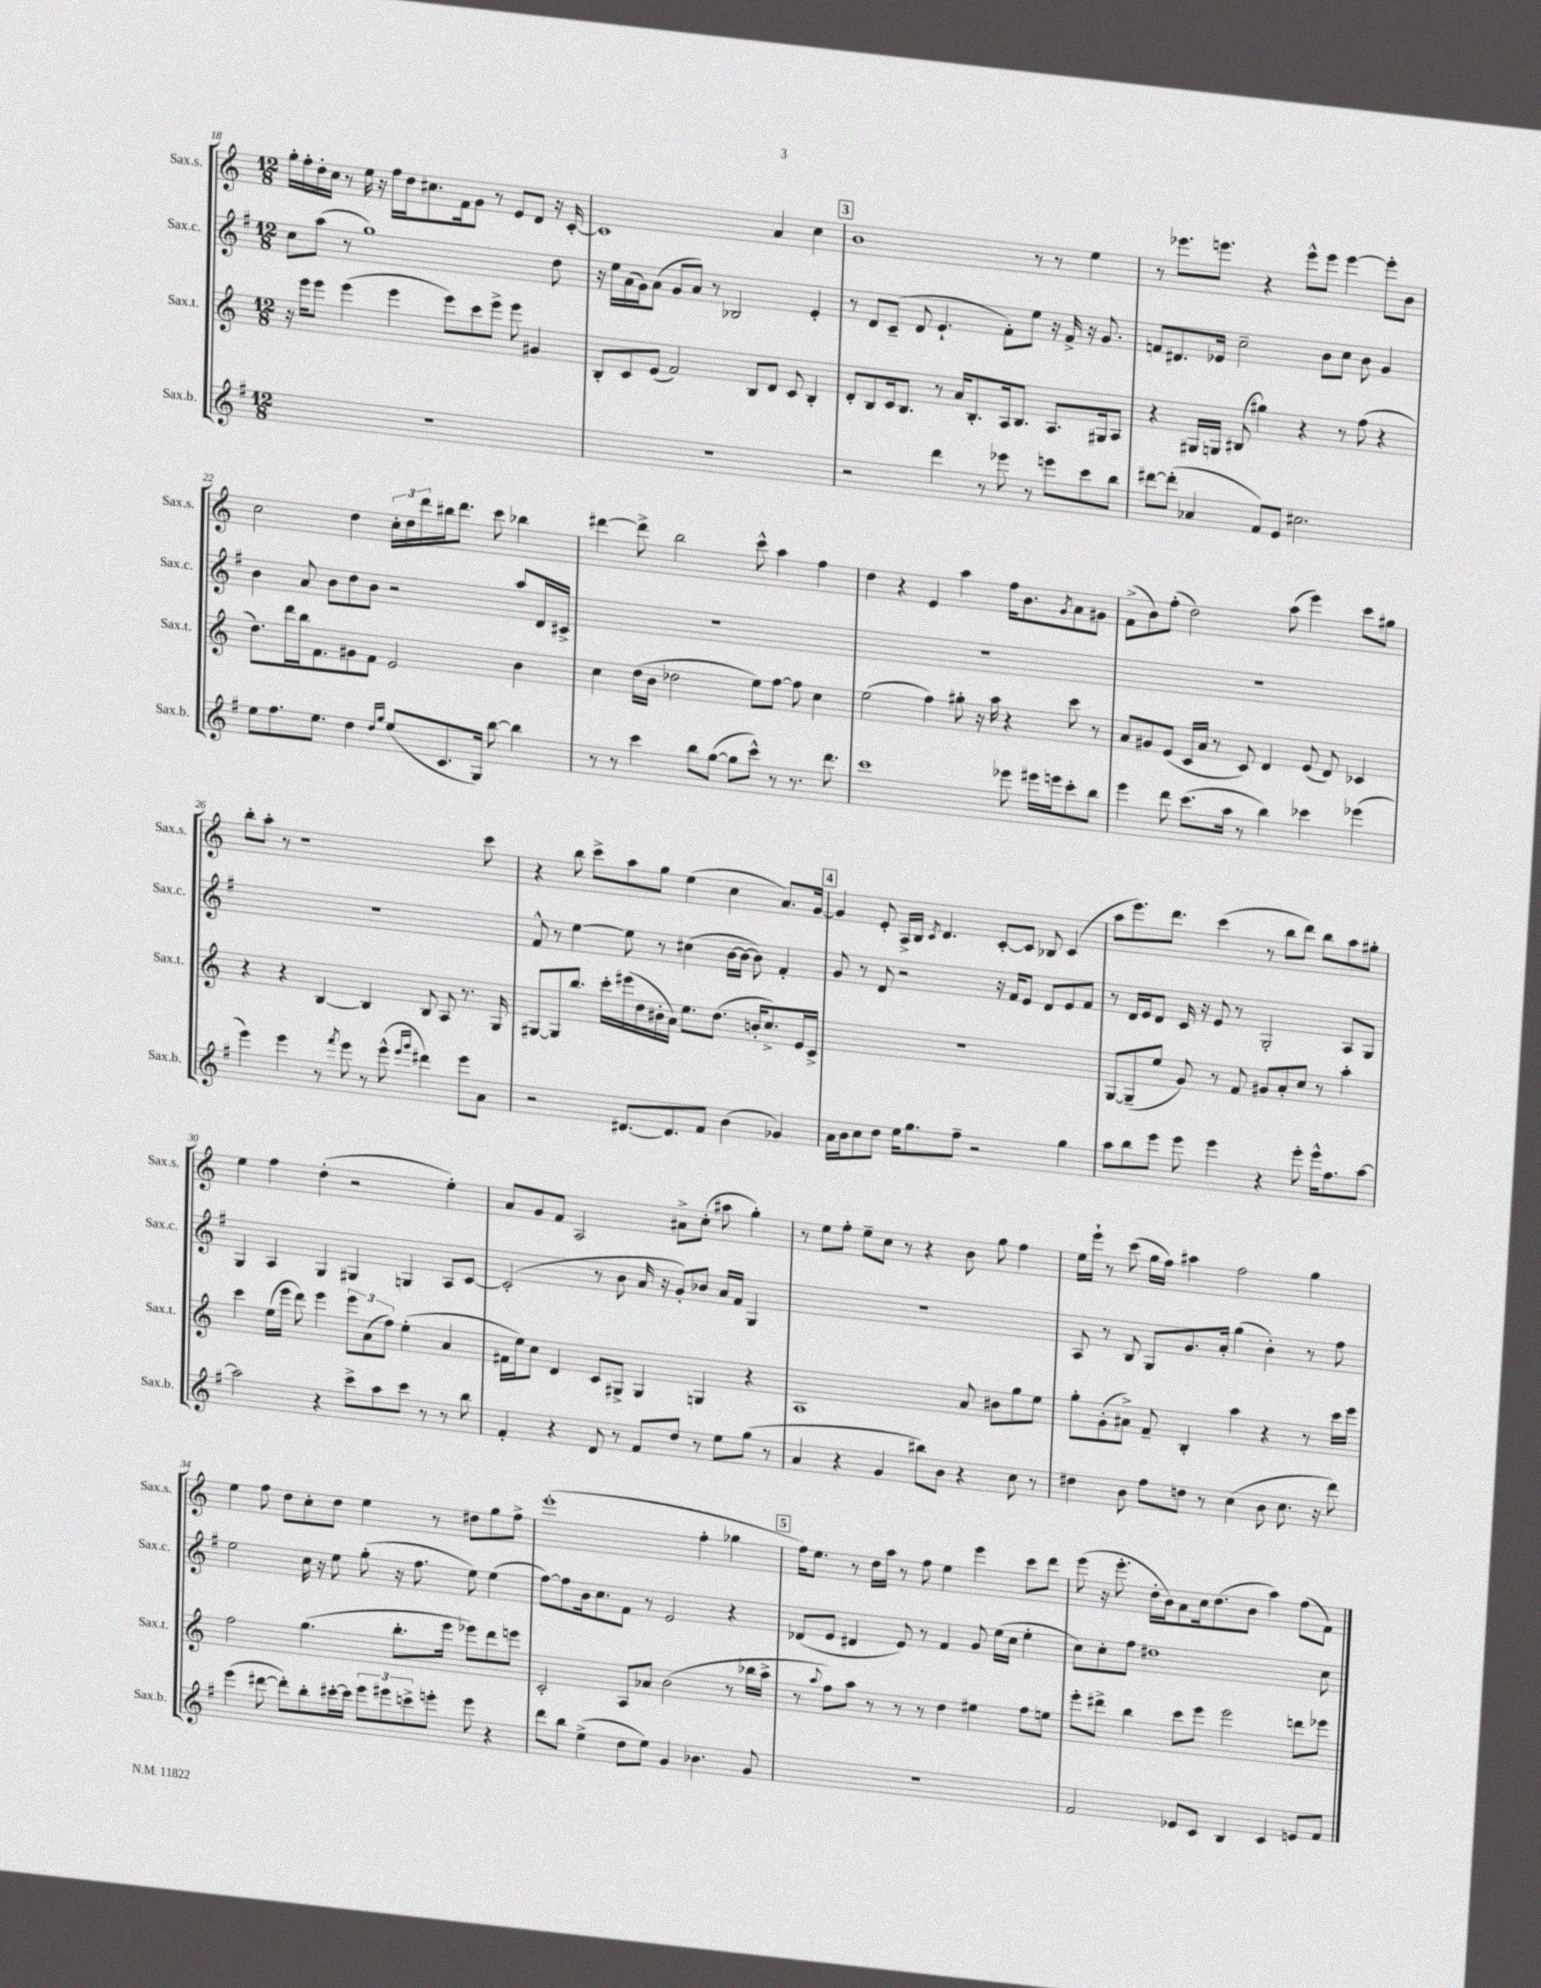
<<
\new StaffGroup <<
\new Staff = "s0" \with { instrumentName = "Sax.s." shortInstrumentName = "Sax.s." } {
    \clef treble \key c \major \numericTimeSignature \time 12/8
    g''16-. f''16-. d''16-. c''16 r8 e''16 r16 f''16 d''16 cis''8. f'16 g'8 r8 e'8 d'8 r16 c'16~-. |
    c'1 a'4 c''4 |
    \mark \markup { \box "3" } b'1 r8 r8 e''4 |
    r8 ees'''8. e'''8. r4 e'''8-^ e'''8 e'''4~ e'''8-. b'8 |
    c''2 d''4 \tuplet 3/2 { c''16-. d''16 d'''16 } bis''16 d'''8. c'''8 bes''4 |
    dis'''4~ dis'''8-> b''2 c'''8-^ a''4 f''4 |
    d''4 r4 e'4 a''4 f''16 b'8. \acciaccatura { g'8 } a'8 gis'8 |
    f'8->( b'8) f''8-.( d''2) a''8( e'''4) c'''8 gis''8 |
    b''8-. a''8-. r8 r1 c'''8 |
    r4 b''8 c'''8-> a''8 g''8 e''4( c''4 a'8.) g'16~ |
    \mark \markup { \box "4" } g'4 e'8-. a16-> b16 \acciaccatura { c'8 } d'4. c'8~-. c'8 bes8 c'4( |
    a''8 e'''8.) d'''8. c'''4( r8 b''8 d'''8) b''8 a''8 gis''8-. |
    e''4 f''4 d''4-.( r2 e''4-.) |
    a'8 g'8 f'8 a2 ais'8-> c''8-.( ais''8 g''4-.) |
    r8 e''8 f''8-. e''8-- c''8 r8 r4 b'8 g''8 f''4 |
    e''16 e'''16-! r8 c'''8( g''16 f''16) ais''4 f''2 g''4 |
    e''4 f''8 d''8 c''8-. d''8 e''4 r8 dis''8 g''8 f''8-> |
    e'''1-.( f''4-. ges''4 |
    \mark \markup { \box "5" } f''16) e''8. r8 d''16 a''16 r8 f''8 e''4 e'''4 c'''8 d'''8 |
    e'''8( r16 e'''8.-. d''16-. b'16) a'8 c''16 d''8.( b'8 a''4) f''8( f'8) \bar "|." |
}
\new Staff = "s1" \with { instrumentName = "Sax.c." shortInstrumentName = "Sax.c." } {
    \clef treble \key g \major \numericTimeSignature \time 12/8
    c''8 a''8( r8 g''1) d''8 |
    r16 e''16 a'16( g'16) a'8( g'8 a'8) r8 bes2 e'4-. |
    \mark \markup { \box "3" } r8 d'8 c'8--( d'8 e'4.-! fis'8-.) e''8 r16 fis'16-> r16 g'8. |
    f'8 dis'8. ees'16 c''2-- b'8 c''8 b'8 g'4 |
    b'4 a'8 b'8 d''8 b'8 r2 a''8 d'16 cis'16-> |
    R1. |
    R1. |
    R1. |
    R1. |
    fis'8-^ r8 e''4~ e''8 r8 cis''4( b'16~ b'16~ b'8) fis'4-. |
    \mark \markup { \box "4" } g'8 r8 d'8 r2 r16 fis'16 e'8 d'8 e'8 fis'8 |
    r8 d'16 e'16 d'8 c'16 r16 e'8 r8 g2-. a8 g8 |
    g4 a4 g4 gis4 g4 a8 c'8~ |
    c'2-.( r8 b'8 a'16 r16 g'8-.) bes'8 a'16 fis'16 g4 |
    R1. |
    a8 r8 b8 g8 g'8. a'16-. g''4( b'4-.) r8 fis''8 |
    e''2 c''16 r16 e''8 g''8-.( r16 fis''8. e''8) e''4( |
    fis''8~) fis''8 b'16 c''8. fis'8 r8 e'2 r4 |
    \mark \markup { \box "5" } des'8( e'8 dis'4 e'8) r8 fis'4 g'8 e''16( c''16 e''4-. |
    c''8) c''8-. fis''8 dis''1 c''8 \bar "|." |
}
\new Staff = "s2" \with { instrumentName = "Sax.t." shortInstrumentName = "Sax.t." } {
    \clef treble \key c \major \numericTimeSignature \time 12/8
    r16 e'''16 e'''8 e'''4( e'''4 e'''8) c'''8 e'''8-> e'''8 gis'4 |
    b8-. c'8 e'8( f'2) b8 d'8 c'8 b4-. |
    \mark \markup { \box "3" } d'8-. b8 c'16 b8. r8 a'16 b8.-. a16 b8. a8. gis16 a8 |
    r4 gis16 g16 bis8( gis''4) r4 r8 f''8( r4 |
    d''8.) d'''16 b''16 f'8. gis'8 f'8 e'2 b'4 |
    c''4 d''16( b'16 des''2 e''8) f''8~ f''8 c''4 |
    e''2( f''4) gis''8-. r16 a''16 r4 c'''8 r8 |
    a'8 gis'8 e'8( c'16 a'16 r8 c'8) d'4 e'8( d'8) ces'4 |
    r4 r4 b4~ b4 b8 a8 r8. g16 |
    gis8~ gis8 b''8. c'''16-. eis'''16( d''16 bis'16-. a'16) e''8. d''8.( b'16-. c''8.->) e'16 c'16-> |
    \mark \markup { \box "4" } R1. |
    g8~ g8--( e''8 g'8) r8 f'8 gis'8 a'8-. c''8 r8 a''4-. |
    c'''4 e''16( e'''16 d'''8) e'''4 \tuplet 3/2 { e'''8 a'8( f''8) } e''4-.( a'4 |
    fis'16 e''16) c''8 d'4 c'8 gis8-> gis4 g4 r4 |
    a1 a'8 bis'8 g''8 e''8 |
    g''8-. g'8-.( ais'8->) f'8-- b4-. a''4 r4 r8 c'''16 e'''16 |
    f''2 g''4.( b''8.-. e'''16 ees'''8) d'''8 e'''8 |
    c'2-. a8 aes'8 b'2( r8 bes''16 a''16-> |
    \mark \markup { \box "5" } r8 \appoggiatura { a''8 } f''8) a''8 r8 r8 r8 d''4 eis''4 f''8 e''8 |
    e'''8-. dis'''8-> b''4 c'''8 e'''8 e'''2 d'''8 ees'''8 \bar "|." |
}
\new Staff = "s3" \with { instrumentName = "Sax.b." shortInstrumentName = "Sax.b." } {
    \clef treble \key g \major \numericTimeSignature \time 12/8
    R1. |
    R1. |
    \mark \markup { \box "3" } r2 d'''4 r8 ees'''8 r8 e'''8 c'''8 b''8 |
    dis'''8~ dis'''8-.( aes'4 fis'8) e'8 cis''2. |
    e''8 fis''8. e''8. d''4 \grace { d''16 g''16 } e''8( c'8. g16) b''8~ b''4 |
    r8 r8 c'''4 b''8 g''8~( g''8 c'''8-^) r8 r8. d'''8. |
    c'''1 ees'''8 eis'''16 e'''16 c'''8-. b''8 |
    e'''4 d'''8 c'''8.( a''16 r8 b''4) ces'''4 ees'''4( |
    e'''4) e'''4 r8 \acciaccatura { fis'''8 } e'''8 r8 e'''8-^( \grace { e'''16 g'''16 } dis'''4) e'''8 a'8 |
    r2 dis'8.~ dis'8. fis'8 b'4( ges'4) |
    \mark \markup { \box "4" } a'16 b'16 c''8 d''8 e''16 g''8. fis''8-- r2 g''4 |
    a''8 b''8 e'''8 e'''8 e'''4 r4 e'''8-. e'''16-^ fis''8. a''8~ |
    a''2 r4 c'''8-> a''8 c'''8 r8 r8 b''8 |
    fis'4-. r4 d'8 r8 fis'8 d''8 r8 e''8 g''8( r8 |
    a'4 r4 g'4 bis''8) b'8 r4 c''8 r8 |
    dis''4 b'8 fis''8 d''8 r8 c''4( b'8 c''8. r16 d'''8) |
    e'''4( dis'''8~ dis'''8-.) b''8-. cis'''16~-. cis'''16 \tuplet 3/2 { e'''8 eis'''8 c'''8-> } e'''8-. e'''8 r4 |
    d'''8 b''8 e''4->( d''8 e''8) g'4 bes'4. g'8 |
    \mark \markup { \box "5" } R1. |
    fis'2 ees'8 c'8 b4 c'4 e'8 fis'8 \bar "|." |
}
>>
>>
\layout { \context { \Score currentBarNumber = #18 } }
